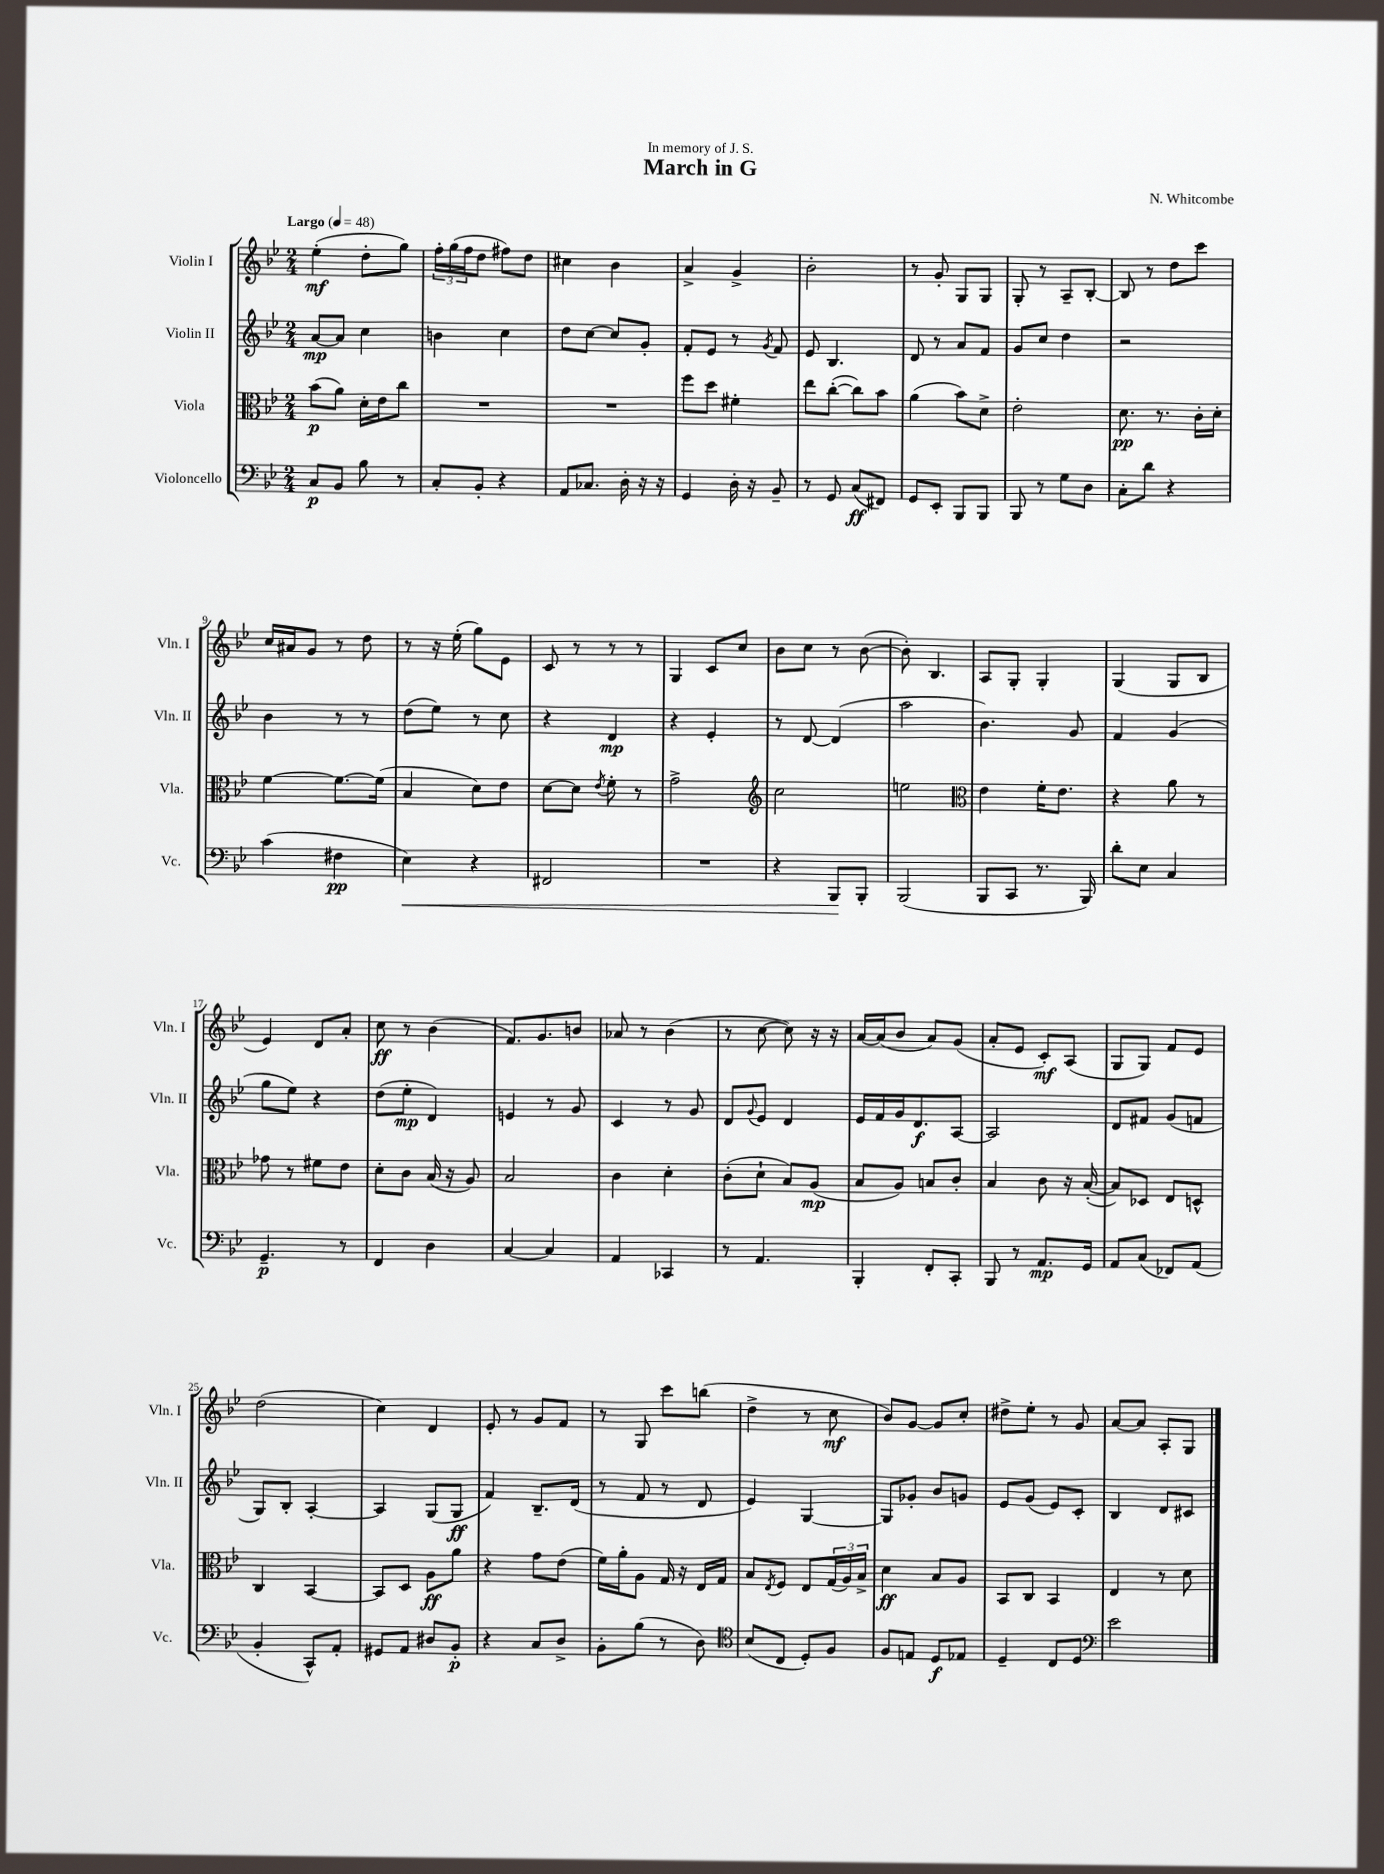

**kern	**kern	**kern	**kern
*staff4	*staff3	*staff2	*staff1
*clefF4	*clefC3	*clefG2	*clefG2
*k[b-e-]	*k[b-e-]	*k[b-e-]	*k[b-e-]
*M2/4	*M2/4	*M2/4	*M2/4
*MM48	*MM48	*MM48	*MM48
8C/L	(8b-\L	[8a/L	(4ee-'\
8BB-/J	8a\J)	8a/]J	.
8B-\	16d'\LL	4cc\	8dd'\L
.	16e-\J	.	.
8r	8cc\J	.	8gg\J)
=	=	=	=
8C'/L	2r	4b\	24ff'\LL
.	.	.	(24gg\
.	.	.	24ff\J
8BB-'/J	.	.	8dd\J
4r	.	4cc\	8ff#\L)
.	.	.	8dd\J
=	=	=	=
8AA/L	2r	8dd\L	4cc#\
8.C-/J	.	[8cc\J	.
.	.	8cc/]L	4b-\
16D'\	.	.	.
16r	.	8g'/J	.
16r	.	.	.
=	=	=	=
4GG/	8ff\L	8f'/L	4a^/
.	8dd\J	8e-/J	.
16D'\	4f#'\	8r	4g^/
16r	.	.	.
.	.	8qg/	.
8BB-~/	.	8f/	.
=	=	=	=
8r	8ee-\L	8e-/	2b-'\
8GG/	([8cc'\J	4.B-/	.
(8C/L	8cc\]L)	.	.
8FF#/J)	8b-\J	.	.
=	=	=	=
8GG/L	(4a\	8d/	8r
8EE-'/J	.	8r	8g'/
8BBB-/L	8b-\L)	8a/L	8G/L
8BBB-/J	8d^\J	8f/J	8G/J
=	=	=	=
8BBB-/	2e-'\	8g/L	8G'/
8r	.	8cc/J	8r
8G\L	.	4dd\	8A~/L
8D\J	.	.	[8B-'/J
=	=	=	=
8C'\L	8.d\	2r	8B-/]
8d\J	.	.	8r
.	8.r	.	.
4r	.	.	8dd\L
.	16c'\LL	.	8ccc\J
.	16d'\JJ	.	.
=	=	=	=
(4c\	[4f\	4b-\	16cc/LL
.	.	.	16a#/J
.	.	.	8g/J
4F#\	8.f\_L	8r	8r
.	.	8r	8dd\
.	(16f\]Jk	.	.
=	=	=	=
4E-\)	4B-/	(8dd\L	8r
.	.	8ee-\J)	16r
.	.	.	(16ee-'\
4r	8d\L)	8r	8gg\L)
.	8e-\J	8cc\	8e-\J
=	=	=	=
2FF#/	[8d\L	4r	8c/
.	8d\]J	.	8r
.	8qe-/	.	.
.	8f'\	4d/	8r
.	8r	.	8r
=	=	=	=
2r	2g^\	4r	4G/
.	.	4e-'/	8c/L
.	.	.	8cc/J
=	=	=	=
*	*clefG2	*	*
4r	2cc\	8r	8b-\L
.	.	[8d/	8cc\J
8BBB-/L	.	(4d/]	8r
8BBB-'/J	.	.	([8b-\
=	=	=	=
(2BBB-/	2ee\	2aa\	8b-'\])
.	.	.	4.B-/
=	=	=	=
*	*clefC3	*	*
8BBB-/L	4e-\	4.b-\)	8A/L
8CC/J	.	.	8G'/J
8.r	16f'\LK	.	4G'/
.	8.e-\J	.	.
.	.	8g/	.
16BBB-/)	.	.	.
=	=	=	=
8d'\L	4r	4f/	(4G/
8E-\J	.	.	.
4C/	8a\	(4g/	8G/L
.	8r	.	8B-/J
=	=	=	=
4.GG~/	8g-\	8gg\L	4e-/)
.	8r	8ee-\J)	.
.	8f#\L	4r	8d/L
8r	8e-\J	.	8a'/J
=	=	=	=
4FF/	8d'\L	(8dd\L	8cc\
.	8c\J	8ee-'\J	8r
4D\	(16B-/	4d/)	(4b-\
.	16r	.	.
.	8A/)	.	.
=	=	=	=
[4C/	2B-/	4e/	8.f/L)
.	.	.	8.g/
4C/]	.	8r	.
.	.	8g/	8b/J
=	=	=	=
4AA/	4c\	4c/	8a-/
.	.	.	8r
4CC-/	4d'\	8r	(4b-\
.	.	8g/	.
=	=	=	=
8r	(8c'\L	8d/L	8r
.	.	8qqg/	.
4.AA/	8d`\J	8e-/J	[8cc\
.	8B-/L)	4d/	8cc\])
.	(8A/J	.	16r
.	.	.	16r
=	=	=	=
4BBB-'/	8B-/L	16e-/LL	[16a/LL
.	.	16f/	(16a/]J
.	8A/J)	16g/J	8b-/J
.	.	8.d/	.
8FF'/L	8B/L	.	8a/L)
8CC'/J	8c'/J	[8A/J	(8g/J
=	=	=	=
8BBB-/	4B-/	2A/]	8a'/L
8r	.	.	8e-/J
8.AA/L	8c\	.	8c'/L)
.	16r	.	(8A/J
16GG/Jk	([16B-'/	.	.
=	=	=	=
8AA/L	8B-/]L)	8d/L	8G/L
(8C/J	8D-/J	8f#/J	8G/J)
8FF-/L)	8E-/L	(8g/L	8f/L
(8AA/J	8D^^/J	8f/J	8e-/J
=	=	=	=
4BB-'/	4C/	8G/L)	(2dd\
.	.	8B-'/J	.
8CC^^/L)	[4BB-/	[4A'/	.
8AA'/J	.	.	.
=	=	=	=
8GG#/L	8BB-/]L	4A/]	4cc\)
8AA/J	8D/J	.	.
8D#/L	8A\L	(8G/L	4d/
8BB-'/J	8a\J	8G/J	.
=	=	=	=
4r	4r	4f/)	8e-'/
.	.	.	8r
8C/L	8g\L	8.B-~/L	8g/L
8D^/J	(8e-\J	.	8f/J
.	.	(16d/Jk	.
=	=	=	=
8BB-'\L	16f\LL)	8r	8r
.	16a'\J	.	.
(8B-\J	8A\J	8f/	8G/
8r	16G/	8r	8ccc\L
.	16r	.	.
8D\)	16E-/LL	8d/	(8bb\J
.	16G/JJ	.	.
=	=	=	=
*clefC4	*	*	*
(8B-/L	8B-/L	4e-/)	4dd^\
.	8qE-/	.	.
8C/J	8F/J	.	.
8D'/L)	8E-/L	[4G/	8r
8F/J	(24G/L	.	8cc\
.	24A/)	.	.
.	24B-^/JJ	.	.
=	=	=	=
8F/L	4d\	8G/]L	8b-/L)
8E/J	.	8g-'/J	[8g/J
8D/L	8B-/L	8b-/L	8g/]L
8E-/J	8A/J	8g/J	8cc'/J
=	=	=	=
4D~/	8BB-/L	8e-/L	8dd#^\L
.	8C/J	(8g/J	8ee-'\J
8C/L	4BB-/	8e-/L)	8r
8D/J	.	8c'/J	8g/
=	=	=	=
*clefF4	*	*	*
2e-\	4E-/	4B-/	[8a/L
.	.	.	8a/]J
.	8r	8d/L	8A'/L
.	8d\	8c#/J	8G/J
==	==	==	==
*-	*-	*-	*-
